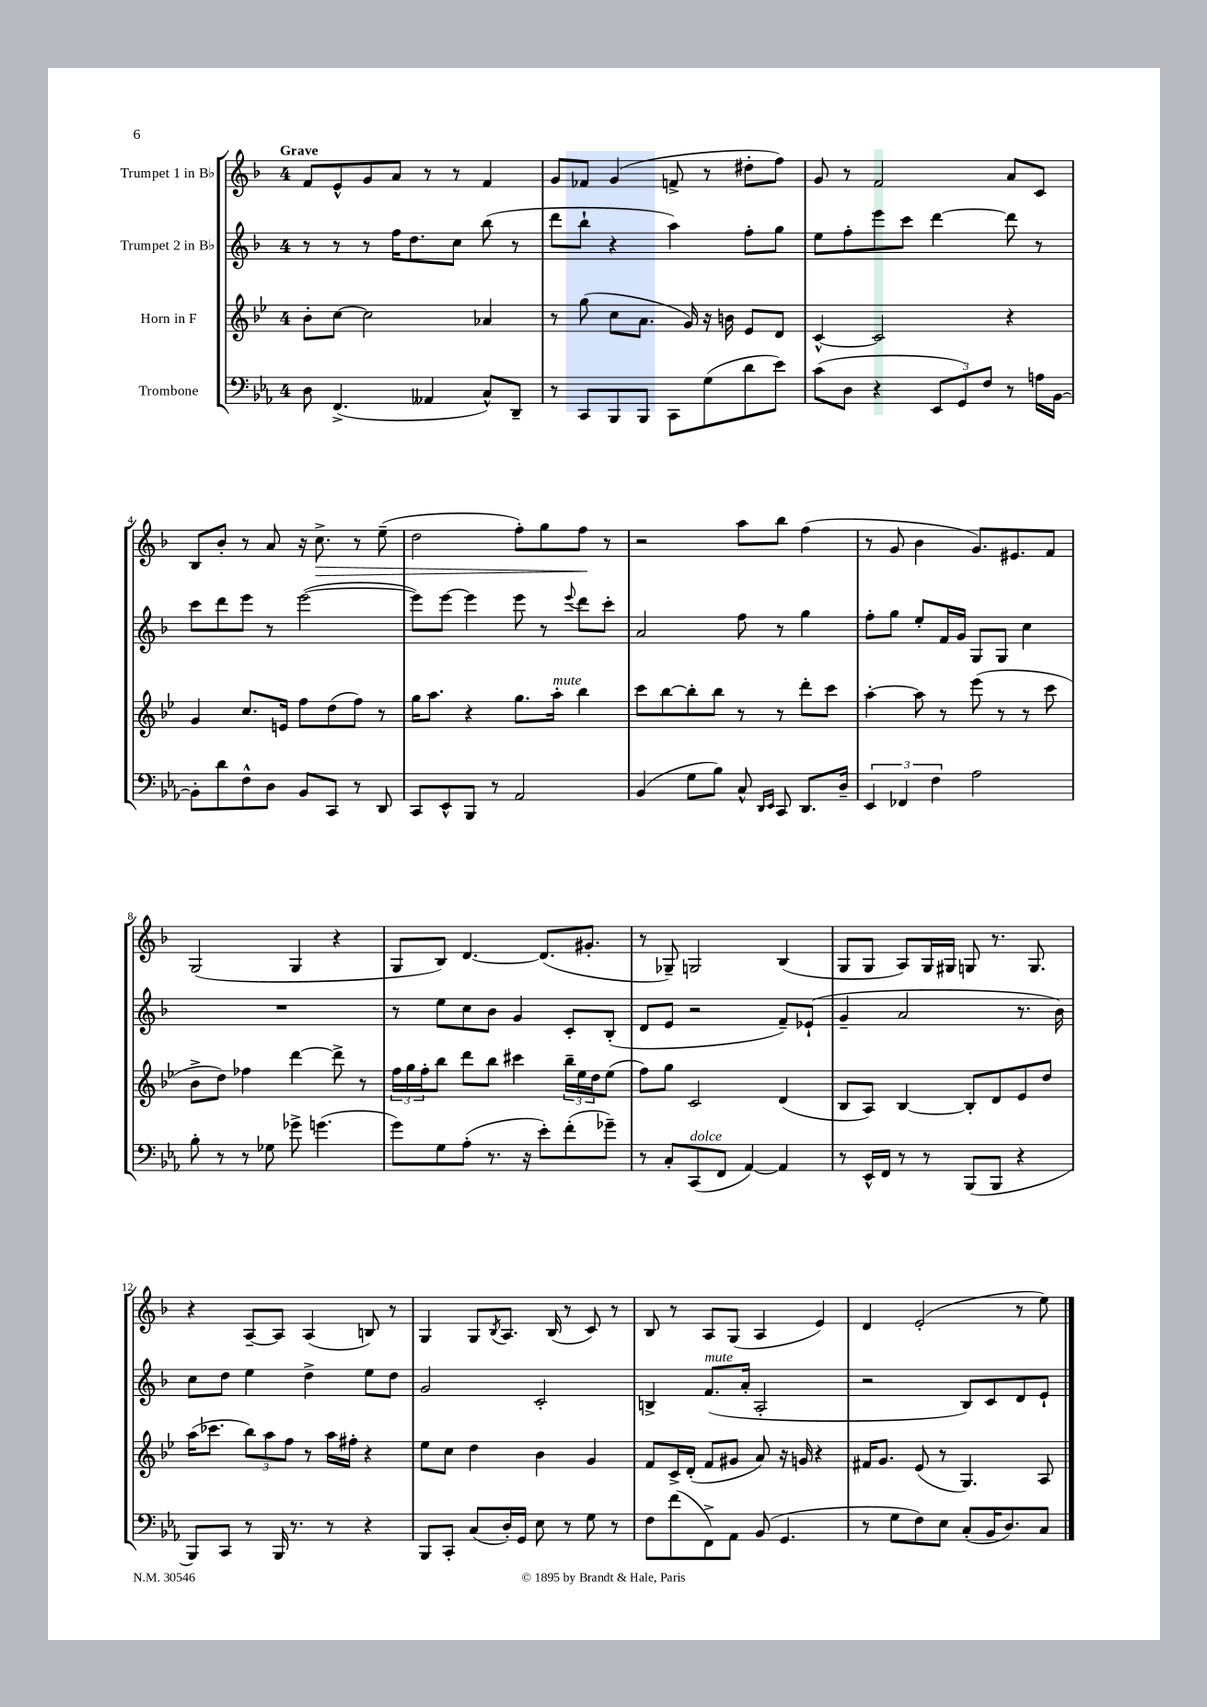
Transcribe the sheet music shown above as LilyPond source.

<<
\new StaffGroup <<
\new Staff = "s0" \with { instrumentName = "Trumpet 1 in Bb" } {
    \clef treble \key f \major \once \override Staff.TimeSignature.style = #'single-digit \time 4/4 \tempo "Grave"
    f'8 e'8-^ g'8 a'8 r8 r8 f'4 |
    g'8 fes'8 g'4( f'8-> r8 dis''8-. f''8) |
    g'8 r8 f'2 a'8 c'8 |
    bes8 bes'8-. r8 a'8 r16 c''8.->\> r8 e''8--( |
    d''2 f''8-.) g''8 f''8\! r8 |
    r2 a''8 bes''8 f''4( |
    r8 g'8 bes'4 g'8.) eis'8. f'8 |
    g2( g4 r4 |
    g8 bes8) d'4.~ d'8.( gis'8.-. |
    r8 ges8--) g2 bes4( |
    g8 g8 a8) g16 gis16 g8 r8. g8. |
    r4 a8~-- a8 a4( b8) r8 |
    g4 g8 \acciaccatura { bes8 } a8. bes16( r8 c'8) r8 |
    bes8 r8 a8 g8( a4 e'4) |
    d'4 e'2-.( r8 e''8) \bar "|." |
}
\new Staff = "s1" \with { instrumentName = "Trumpet 2 in Bb" } {
    \clef treble \key f \major \once \override Staff.TimeSignature.style = #'single-digit \time 4/4
    r8 r8 r8 f''16 d''8. c''8 bes''8( r8 |
    d'''8 bes''8-! r4 a''4) f''8-. g''8 |
    e''8 f''8-. e'''8 c'''8 d'''4~ d'''8 r8 |
    c'''8 d'''8 e'''8 r8 e'''2~( |
    e'''8) e'''8~ e'''4 e'''8 r8 \appoggiatura { e'''8 } d'''8 c'''8-. |
    a'2 f''8 r8 g''4 |
    f''8-. g''8 e''8-. f'16 g'16 g8 g8 c''4 |
    R1 |
    r8 e''8 c''8 bes'8 g'4 c'8-. bes8-.( |
    d'8 e'8 r2 f'8--) ees'8-!( |
    g'4-- a'2 r8. bes'16) |
    c''8 d''8 e''4 d''4-> e''8 d''8 |
    g'2 c'2-. |
    b4-> f'8.^\markup { \italic "mute" }( a'16-. a2-. |
    r2 bes8) c'8 d'8 e'8-! \bar "|." |
}
\new Staff = "s2" \with { instrumentName = "Horn in F" } {
    \clef treble \key bes \major \once \override Staff.TimeSignature.style = #'single-digit \time 4/4
    bes'8-. c''8~ c''2 aes'4 |
    r8 g''8( c''8 a'8. g'16) r16 b'16 ees'8 d'8 |
    c'4~-^ c'2 r4 |
    g'4 c''8. e'16 f''8 d''8( f''8) r8 |
    g''16 a''8. r4 g''8. a''16-.^\markup { \italic "mute" } bes''4 |
    c'''8 bes''8~ bes''8-. bes''8 r8 r8 d'''8-. c'''8 |
    a''4~-. a''8 r8 ees'''8( r8 r8 c'''8 |
    bes'8-> d''8) fes''4 d'''4~ d'''8-> r8 |
    \tuplet 3/2 { f''16 g''16 f''16-. } bes''8 d'''8 bes''8 cis'''4 \tuplet 3/2 { bes''16-- ees''16 d''16 } ees''8( |
    f''8) g''8 c'2 d'4( |
    bes8 a8) bes4~ bes8-. d'8 ees'8 d''8 |
    a''16( ces'''8. \tuplet 3/2 { bes''8) a''8 f''8 } r8 a''16 fis''16-. r4 |
    ees''8 c''8 d''4 bes'4 g'4 |
    f'8 c'16-> d'16-.( f'8 gis'8 a'8) r16 g'16 r4 |
    fis'16 g'8. ees'8( r8 g4.) a8 \bar "|." |
}
\new Staff = "s3" \with { instrumentName = "Trombone" } {
    \clef bass \key ees \major \once \override Staff.TimeSignature.style = #'single-digit \time 4/4
    d8 f,4.->( aeses,4 c8-^) d,8-- |
    r8 c,8 bes,,8 bes,,8 c,8 g8( d'8 ees'8) |
    c'8( d8 r4 \tuplet 3/2 { ees,8 g,8) f8 } r8 a16 bes,16~ |
    bes,8-. d'8 f8-^ d8 bes,8 c,8 r8 d,8 |
    c,8 ees,8-^ bes,,8 r8 aes,2 |
    bes,4( g8 bes8) c8-^ \grace { d,16 ees,16 } c,8 d,8. d16-- |
    \tuplet 3/2 { ees,4 fes,4 f4 } aes2 |
    bes8-. r8 r8 ges8 ges'8-> g'4.( |
    g'8) g8 aes8-.( r8. r16 ees'8-.) f'8-.( ges'8--) |
    r8 c8-. c,8^\markup { \italic "dolce" }( f,8 aes,4~) aes,4 |
    r8 ees,16-^ f,16 r8 r8 bes,,8( bes,,8 r4 |
    bes,,8) c,8 r8 bes,,16 r8. r8 r4 |
    bes,,8 c,8-. c8( d16-.) g,16 ees8 r8 g8 r8 |
    f8 f'8( f,8->) aes,8 bes,8( g,4. |
    r8 g8 f8) ees8 c8-.( bes,16 d8.) c8 \bar "|." |
}
>>
>>
